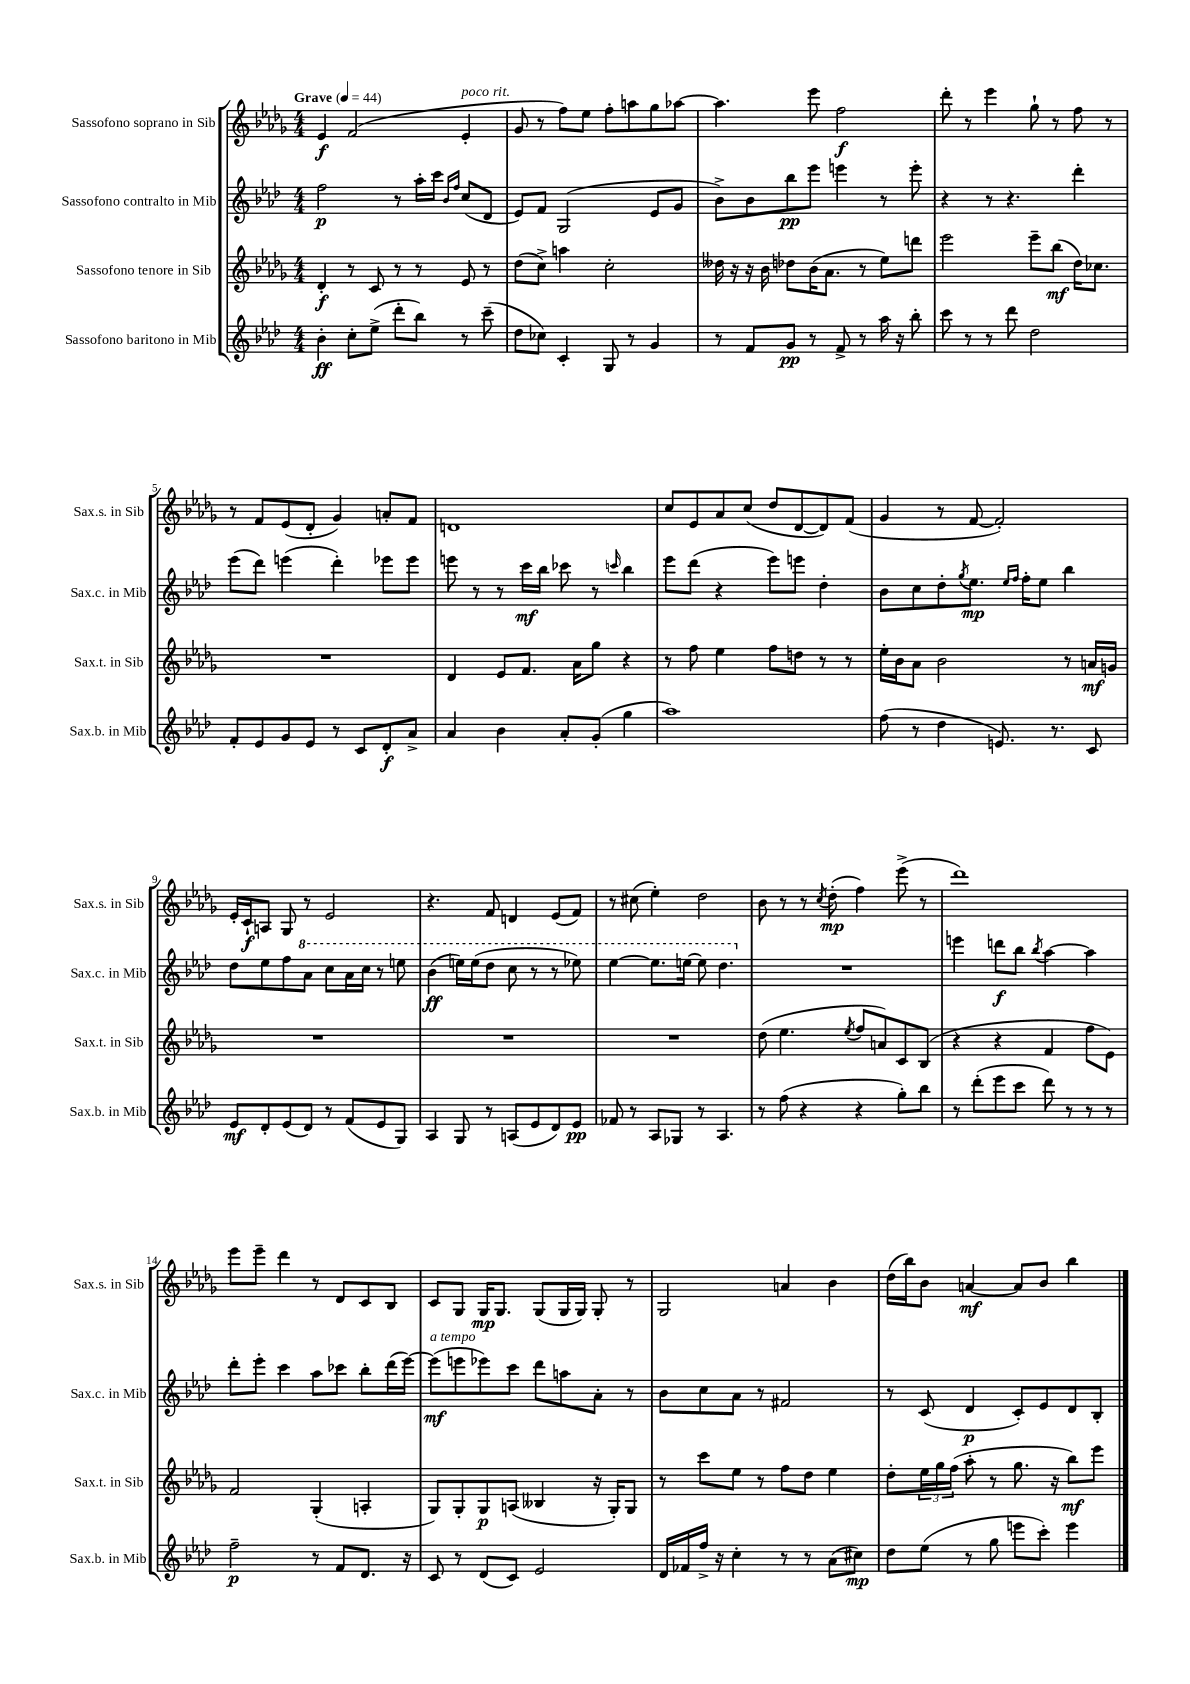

**kern	**kern	**kern	**kern
*staff4	*staff3	*staff2	*staff1
*clefG2	*clefG2	*clefG2	*clefG2
*k[b-e-a-d-]	*k[b-e-a-d-g-]	*k[b-e-a-d-]	*k[b-e-a-d-g-]
*M4/4	*M4/4	*M4/4	*M4/4
*MM44	*MM44	*MM44	*MM44
4b-'\	4d-'/	2ff\	4e-/
8cc'\L	8r	.	(2f/
(8ee-^\J	8c/	.	.
8ddd-'\L	8r	8r	.
8bb-\J)	8r	16aa-'\LL	.
.	.	16ccc\JJ	.
.	.	16qqb-/LL	.
.	.	16qqff/JJ	.
8r	8e-/	(8cc/L	4e-'/
(8ccc~\	8r	8d-/J	.
=	=	=	=
8dd-\L	(8dd-\L	8e-/L)	8g-/
8cc-\J)	8cc^\J)	8f/J	8r
4c'/	4aa\	(2G/	8ff\L)
.	.	.	8ee-\J
8G/	2cc'\	.	8ff'\L
8r	.	.	8aa\
4g/	.	8e-/L	8gg-\
.	.	8g/J	[8aa-\J
=	=	=	=
8r	16dd--\	8b-^\L)	4.aa-\]
.	16r	.	.
8f/L	16r	8b-\	.
.	16b-\	.	.
8g/J	8dd-\L	8bb-\	.
8r	(16b-\K	8eee-\J	8eee-\
.	8.a-\J	.	.
8f^/	.	4eee\	2ff\
8r	8r	.	.
16aa-\	8ee-\L)	8r	.
16r	.	.	.
8bb-'\	8ddd\J	8eee'\	.
=	=	=	=
8ccc\	2eee-\	4r	8ddd-'\
8r	.	.	8r
8r	.	8r	4eee-\
8ddd-\	.	4.r	.
2dd-\	8eee-~\L	.	8gg-`\
.	(8bb-\J	.	8r
.	16dd-\LK)	4ddd-'\	8ff\
.	8.cc-\J	.	.
.	.	.	8r
=	=	=	=
8f'/L	1r	(8eee-\L	8r
8e-/	.	8ddd-\J)	8f/L
8g/	.	(4eee\	(8e-/
8e-/J	.	.	8d-'/J
8r	.	4ddd-'\)	4g-/)
8c/L	.	.	.
8d-'/	.	8eee-\L	8a'/L
8a-^/J	.	8eee-\J	8f/J
=	=	=	=
4a-/	4d-/	8eee\	1d
.	.	8r	.
4b-\	8e-/L	8r	.
.	8.f/J	16ccc\LL	.
.	.	16bb-\JJ	.
8a-'/L	.	8ccc-\	.
.	16a-\LK	.	.
(8g'/J	8gg-\J	8r	.
.	.	16qqccc/	.
4gg\	4r	4bb-\	.
=	=	=	=
1aa-)	8r	8eee-\L	8cc/L
.	8ff\	(8ddd-\J	8e-/
.	4ee-\	4r	8a-/
.	.	.	(8cc/J
.	8ff\L	8eee-\L)	8dd-/L
.	8dd\J	8eee\J	[8d-/
.	8r	4dd-'\	8d-/])
.	8r	.	(8f/J
=	=	=	=
(8ff\	16ee-'\LL	8b-\L	4g-/
.	16b-\J	.	.
8r	8a-\J	8cc\	.
4dd-\	2b-\	8dd-'\	8r
.	.	8qgg/	.
.	.	8.ee-\J	[8f/
8.e/)	.	.	2f'/])
.	.	16qqee-/LL	.
.	.	16qqff/JJ	.
.	.	16ff'\LK	.
.	.	8ee-\J	.
8.r	.	.	.
.	8r	4bb-\	.
8c/	16a/LL	.	.
.	16g/JJ	.	.
=	=	=	=
8e-/L	1r	8dd-\L	16e-'/LL
.	.	.	16c`/J
8d-'/	.	8ee-\	8A/J
(8e-/	.	8ff\	8G-/
8d-/J)	.	8aa-\J	8r
8r	.	8ccc\L	2e-/
(8f/L	.	16aa-\L	.
.	.	16ccc\JJ	.
8e-/	.	8r	.
8G/J)	.	8eee\	.
=	=	=	=
4A-/	1r	(4bb-\	4.r
8G/	.	16eee\LL)	.
.	.	(16eee\J	.
8r	.	8ddd-\J	8f/
(8A/L	.	8ccc\	4d/
8e-/	.	8r	.
8d-/)	.	8r	(8e-/L
8e-/J	.	8eee-\)	8f/J)
=	=	=	=
8f-/	1r	[4eee-\	8r
8r	.	.	(8cc#\
8A-/L	.	8.eee-\]L	4ee-'\)
8G-/J	.	.	.
.	.	[16eee\Jk	.
8r	.	8eee\]	2dd-\
4.A-/	.	4.ddd-\	.
=	=	=	=
8r	(8dd-\	1r	8b-\
(8ff\	4.ee-\	.	8r
4r	.	.	8r
.	.	.	8qcc/
.	.	.	(8dd-'\
.	8qee-/	.	.
4r	8ff/L	.	4ff\)
.	8a/)	.	.
8gg'\L)	8c/	.	(8eee-^\
8bb-\J	(8B-/J	.	8r
=	=	=	=
8r	4r	4eee\	1ddd-)
(8ddd-'\L	.	.	.
8eee-\	4r	8ddd\L	.
8ccc\J	.	8bb-\J	.
.	.	8qbb-/	.
8ddd-\)	4f/	[4aa-\	.
8r	.	.	.
8r	8ff\L	4aa-\]	.
8r	8e-\J)	.	.
=	=	=	=
2ff~\	2f/	8ddd-'\L	8eee-\L
.	.	8eee-'\J	8eee-~\J
.	.	4ccc\	4ddd-\
8r	(4G-'/	8aa-\L	8r
8f/L	.	8ccc-\J	8d-/L
8.d-/J	4A'/	8bb-'\L	8c/
.	.	(16ddd-\L	8B-/J
16r	.	[16eee-\JJ)	.
=	=	=	=
8c/	8G-/L)	(8eee-\]L	8c/L
8r	8G-'/	8eee\	8G-/J
(8d-/L	8G-/	8eee-\)	16G-/LK
.	.	.	8.G-/J
8c/J)	(8A/J	8ccc\J	.
2e-/	4B--/	8ddd-\L	(8G-/L
.	.	8aa\	16G-/L
.	.	.	16G-/JJ)
.	16r	8a-'\J	8G-'/
.	16G-'/LK)	.	.
.	8G-/J	8r	8r
=	=	=	=
16d-/LL	8r	8b-\L	2G-/
16f-/	.	.	.
16ff^/JJ	8ccc\L	8cc\	.
16r	.	.	.
4cc'\	8ee-\J	8a-\J	.
.	8r	8r	.
8r	8ff\L	2f#/	4a/
8r	8dd-\J	.	.
(8a-\L	4ee-\	.	4b-\
8cc#\J)	.	.	.
=	=	=	=
8dd-\L	8dd-'\L	8r	(16dd-\LL
.	.	.	16bb-\J)
(8ee-\J	24ee-\L	(8c/	8b-\J
.	24gg-\	.	.
.	(24ff\JJ	.	.
8r	8aa-'\	4d-/	[4a/
8gg\	8r	.	.
8eee\L	8.gg-\	8c'/L)	8a/]L
8ccc'\J)	.	8e-/	8b-/J
.	16r	.	.
4eee\	8bb-\L)	8d-/	4bb-\
.	8eee-\J	8B-'/J	.
==	==	==	==
*-	*-	*-	*-
